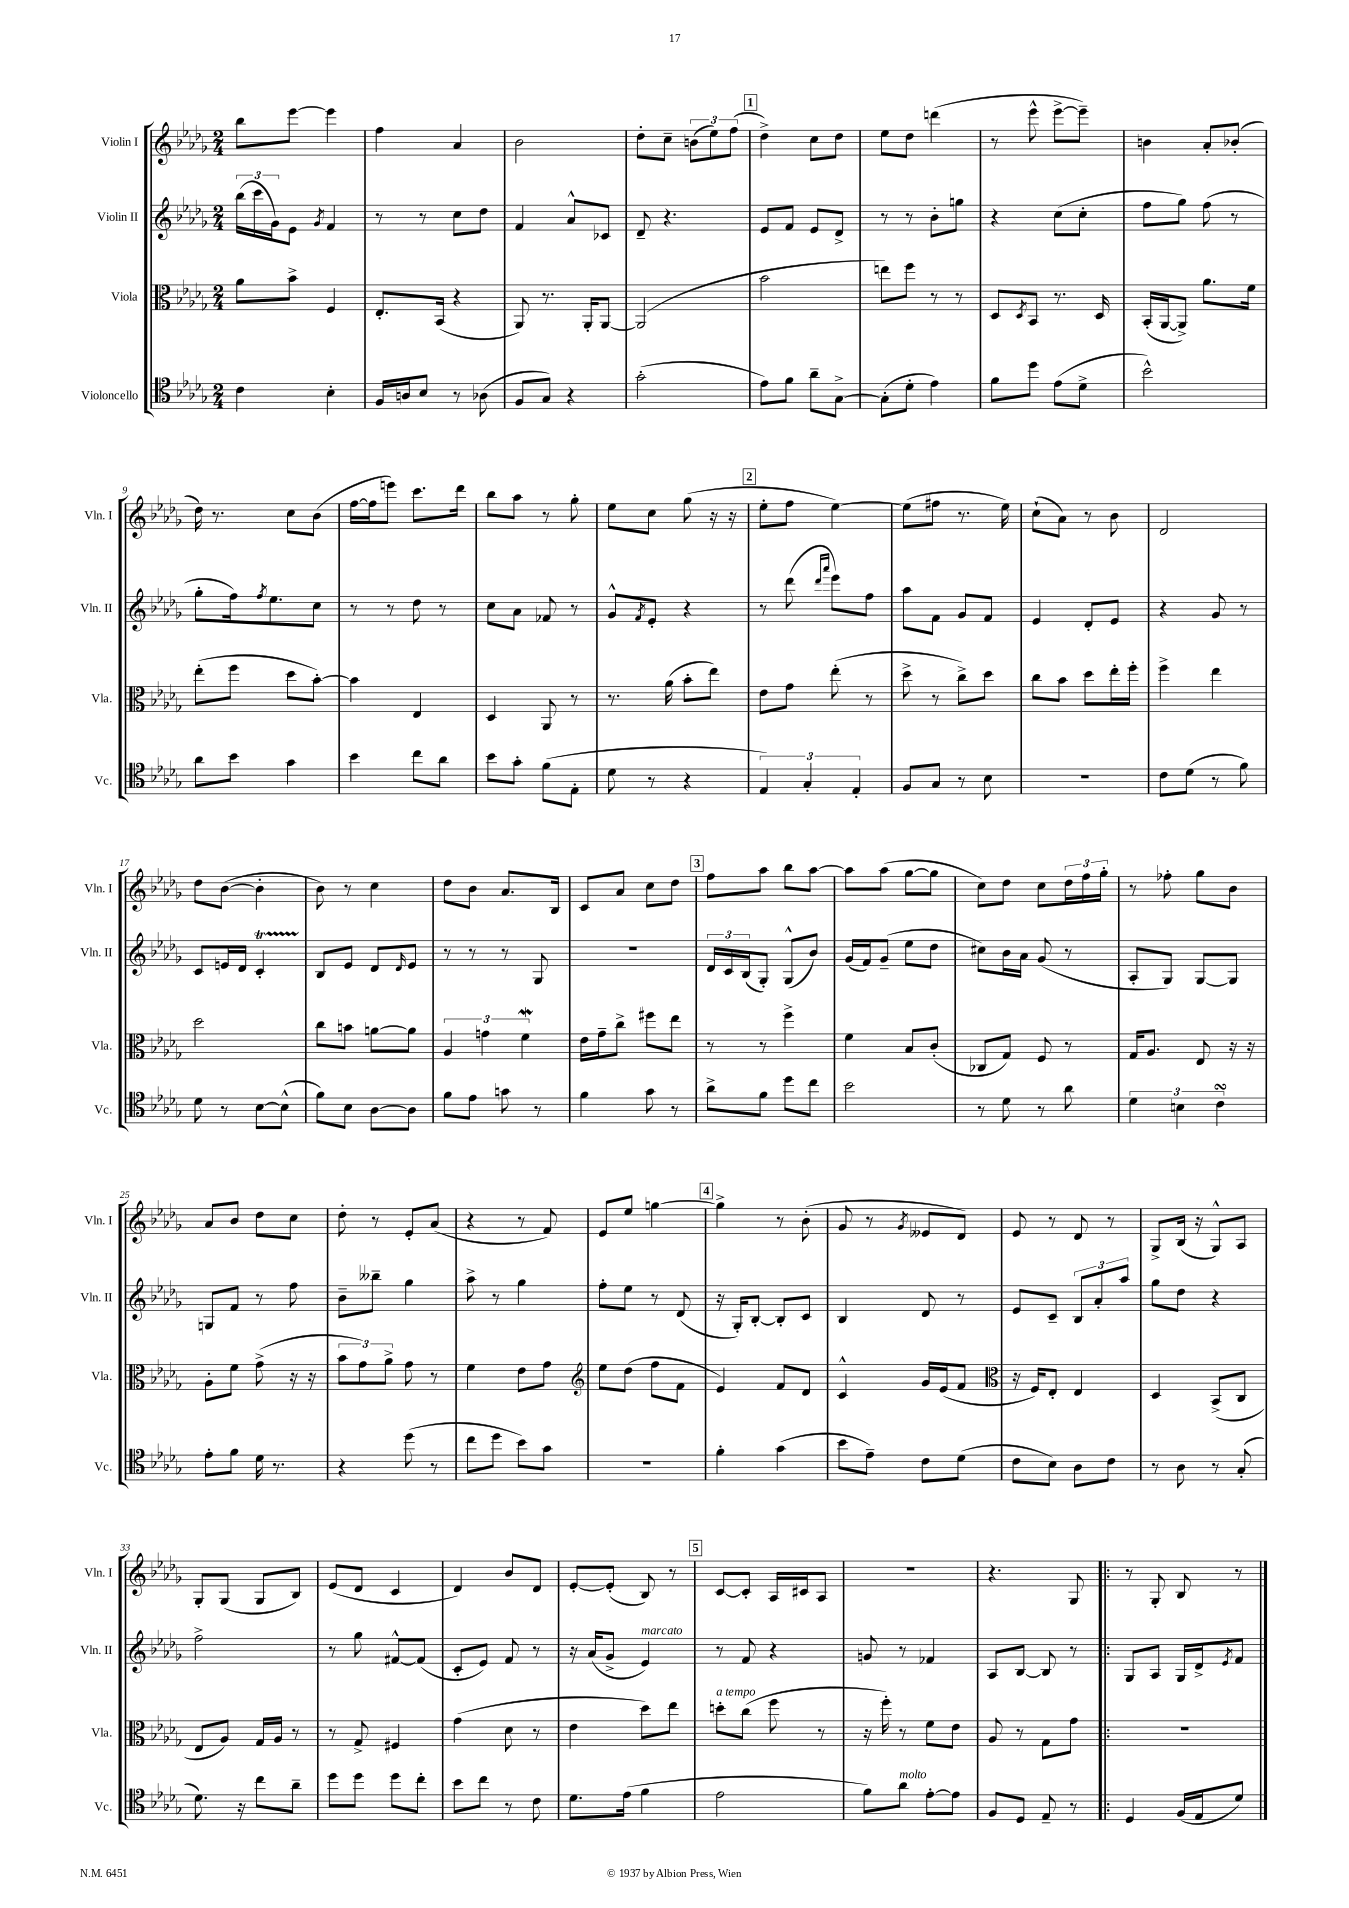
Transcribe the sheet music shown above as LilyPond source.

<<
\new StaffGroup <<
\new Staff = "s0" \with { instrumentName = "Violin I" shortInstrumentName = "Vln. I" } {
    \clef treble \key des \major \numericTimeSignature \time 2/4
    bes''8 ees'''8~ ees'''4 |
    f''4 aes'4 |
    bes'2 |
    des''8-. c''8-- \tuplet 3/2 { b'8( ees''8) f''8( } |
    \mark \markup { \box "1" } des''4->) c''8 des''8 |
    ees''8 des''8 d'''4( |
    r8 ees'''8-^ ees'''8~-> ees'''8--) |
    b'4 aes'8-. bes'8-.( |
    des''16) r8. c''8 bes'8( |
    f''16~ f''16 e'''8) c'''8. des'''16 |
    bes''8 aes''8 r8 ges''8-. |
    ees''8 c''8 ges''8( r16 r16 |
    \mark \markup { \box "2" } ees''8-. f''8 ees''4~) |
    ees''8( fis''8 r8. ees''16) |
    c''8-!( aes'8) r8 bes'8 |
    des'2 |
    des''8 bes'8~( bes'4-. |
    bes'8) r8 c''4 |
    des''8 bes'8 aes'8. bes16 |
    c'8 aes'8 c''8 des''8 |
    \mark \markup { \box "3" } f''8 aes''8 bes''8 aes''8~ |
    aes''8 aes''8( ges''8~ ges''8 |
    c''8) des''8 c''8 \tuplet 3/2 { des''16 f''16 ges''16-. } |
    r8 fes''8-. ges''8 bes'8 |
    aes'8 bes'8 des''8 c''8 |
    des''8-. r8 ees'8-. aes'8( |
    r4 r8 f'8) |
    ees'8 ees''8 g''4~ |
    \mark \markup { \box "4" } g''4-> r8 bes'8-.( |
    ges'8 r8 \acciaccatura { ges'8 } eeses'8 des'8) |
    ees'8 r8 des'8 r8 |
    ges8-> bes16( r16 ges8-^) aes8 |
    ges8-. ges8( ges8 bes8) |
    ees'8( des'8 c'4 |
    des'4) bes'8 des'8 |
    ees'8~-. ees'8-.( bes8) r8 |
    \mark \markup { \box "5" } c'8~ c'8-. aes16 cis'16 aes8 |
    R2 |
    r4. ges8 |
    \bar ".|:" r8 ges8-. bes8 r8 \bar "|." |
}
\new Staff = "s1" \with { instrumentName = "Violin II" shortInstrumentName = "Vln. II" } {
    \clef treble \key des \major \numericTimeSignature \time 2/4
    \tuplet 3/2 { bes''16( c'''16 ges'16) } ees'8 \acciaccatura { ges'8 } f'4 |
    r8 r8 c''8 des''8 |
    f'4 aes'8-^ ces'8 |
    des'8-- r4. |
    \mark \markup { \box "1" } ees'8 f'8 ees'8 des'8-> |
    r8 r8 bes'8-. g''8 |
    r4 c''8( c''8-. |
    f''8 ges''8) f''8( r8 |
    ges''8-. f''16) \acciaccatura { f''8 } ees''8. c''8 |
    r8 r8 des''8 r8 |
    c''8 aes'8 fes'8 r8 |
    ges'8-^ \acciaccatura { f'8 } ees'8-. r4 |
    \mark \markup { \box "2" } r8 des'''8( \grace { des'''16 aes'''16 } ees'''8) f''8 |
    aes''8 f'8 ges'8 f'8 |
    ees'4 des'8-. ees'8 |
    r4 ges'8 r8 |
    c'8 e'16 des'16 c'4-.\startTrillSpan |
    bes8\stopTrillSpan ees'8 des'8 \grace { des'16 } ees'8 |
    r8 r8 r8 ges8 |
    R2 |
    \mark \markup { \box "3" } \tuplet 3/2 { des'16 c'16 bes16( } ges8-.) ges8-^( bes'8) |
    ges'16( f'16) ges'8--( ees''8 des''8 |
    cis''8) bes'16 aes'16 ges'8( r8 |
    aes8-. ges8) ges8~ ges8 |
    g8 f'8 r8 f''8 |
    bes'8-- beses''8-- ges''4 |
    aes''8-> r8 ges''4 |
    f''8-. ees''8 r8 des'8( |
    \mark \markup { \box "4" } r16 ges16-.) bes8~-. bes8-. c'8 |
    bes4 des'8 r8 |
    ees'8 c'8-- \tuplet 3/2 { bes8 aes'8-. aes''8 } |
    ges''8 des''8 r4 |
    f''2-> |
    r8 ges''8 fis'8~-^ fis'8( |
    c'8-. ees'8) f'8 r8 |
    r16 aes'16( ges'8-> ees'4^\markup { \italic "marcato" }) |
    \mark \markup { \box "5" } r8 f'8 r4 |
    g'8 r8 fes'4 |
    aes8 bes8~ bes8 r8 |
    \bar ".|:" ges8 aes8 ges16 des'16-> \acciaccatura { ees'8 } f'8 \bar "|." |
}
\new Staff = "s2" \with { instrumentName = "Viola" shortInstrumentName = "Vla." } {
    \clef alto \key des \major \numericTimeSignature \time 2/4
    aes'8 bes'8-> f4 |
    ees8.-. bes,16( r4 |
    aes,8) r8. aes,16-. aes,8~ |
    aes,2( |
    \mark \markup { \box "1" } bes'2 |
    e''8) f''8 r8 r8 |
    des8 \acciaccatura { des8 } bes,8 r8. des16 |
    bes,16-.( aes,16~ aes,8->) aes'8. f'16 |
    ees''8-.( f''8 des''8 bes'8~-.) |
    bes'4 ees4 |
    des4 aes,8 r8 |
    r8. aes'16( bes'8-. ees''8) |
    \mark \markup { \box "2" } ees'8 ges'8 ees''8-.( r8 |
    des''8-> r8 c''8->) des''8 |
    c''8 bes'8 des''8 ees''16-. f''16-. |
    f''4-> ees''4 |
    des''2 |
    c''8 b'8 a'8~ a'8 |
    \tuplet 3/2 { aes4 g'4 f'4\mordent } |
    ees'16 ges'16-- c''8-> fis''8 ees''8 |
    \mark \markup { \box "3" } r8 r8 f''4-> |
    f'4 bes8 c'8-.( |
    ces8 ges8) f8 r8 |
    ges16 aes8. ees8 r16 r16 |
    aes8-. f'8 ges'8->( r16 r16 |
    \tuplet 3/2 { bes'8 ges'8) aes'8-> } ges'8 r8 |
    f'4 ees'8 ges'8 |
    \clef treble ees''8 des''8( f''8 f'8 |
    \mark \markup { \box "4" } ees'4) f'8 des'8 |
    c'4-^ ges'16 ees'16( f'8 |
    \clef alto r16 f16) ees8-. ees4 |
    des4 bes,8->( c8 |
    ees8 aes8) ges16 aes16 r8 |
    r8 ges8-> fis4 |
    ges'4( des'8 r8 |
    ees'4 des''8) ees''8 |
    \mark \markup { \box "5" } d''8-.^\markup { \italic "a tempo" } c''8( f''8 r8 |
    r16 f''16-.) r8 f'8 ees'8 |
    aes8 r8 ges8 ges'8 |
    \bar ".|:" r2 \bar "|." |
}
\new Staff = "s3" \with { instrumentName = "Violoncello" shortInstrumentName = "Vc." } {
    \clef tenor \key des \major \numericTimeSignature \time 2/4
    c'4 bes4-. |
    f16 a16 bes8 r8 aes8( |
    f8 ges8) r4 |
    ges'2-.( |
    \mark \markup { \box "1" } ees'8) f'8 aes'8-- ges8~-> |
    ges8-.( des'8-. ees'4) |
    f'8 des''8 ees'8( des'8-> |
    bes'2-^) |
    aes'8 bes'8 ges'4 |
    bes'4 c''8 aes'8 |
    bes'8 ges'8-. f'8( ees8-. |
    des'8 r8 r4 |
    \mark \markup { \box "2" } \tuplet 3/2 { ees4) ges4-. ees4-. } |
    f8 ges8 r8 bes8 |
    r2 |
    c'8 des'8( r8 f'8) |
    des'8 r8 bes8~ bes8-^( |
    f'8) bes8 aes8~ aes8 |
    f'8 ees'8 g'8 r8 |
    f'4 ges'8 r8 |
    \mark \markup { \box "3" } aes'8-> f'8 des''8 c''8 |
    bes'2 |
    r8 des'8 r8 aes'8 |
    \tuplet 3/2 { des'4 b4 c'4\turn } |
    ees'8-. f'8 des'16 r8. |
    r4 des''8( r8 |
    c''8 des''8 bes'8) ges'8 |
    R2 |
    \mark \markup { \box "4" } f'4-. ges'4( |
    bes'8 ees'8--) c'8 des'8( |
    c'8 bes8) aes8 c'8 |
    r8 aes8 r8 ges8-.( |
    des'8.) r16 c''8 aes'8-- |
    des''8 des''8 des''8 c''8-. |
    bes'8 c''8 r8 c'8 |
    des'8. ees'16( f'4 |
    \mark \markup { \box "5" } ees'2 |
    f'8) aes'8^\markup { \italic "molto" } ees'8~-. ees'8 |
    f8 des8 ees8-- r8 |
    \bar ".|:" des4 f16( ees16 des'8) \bar "|." |
}
>>
>>
